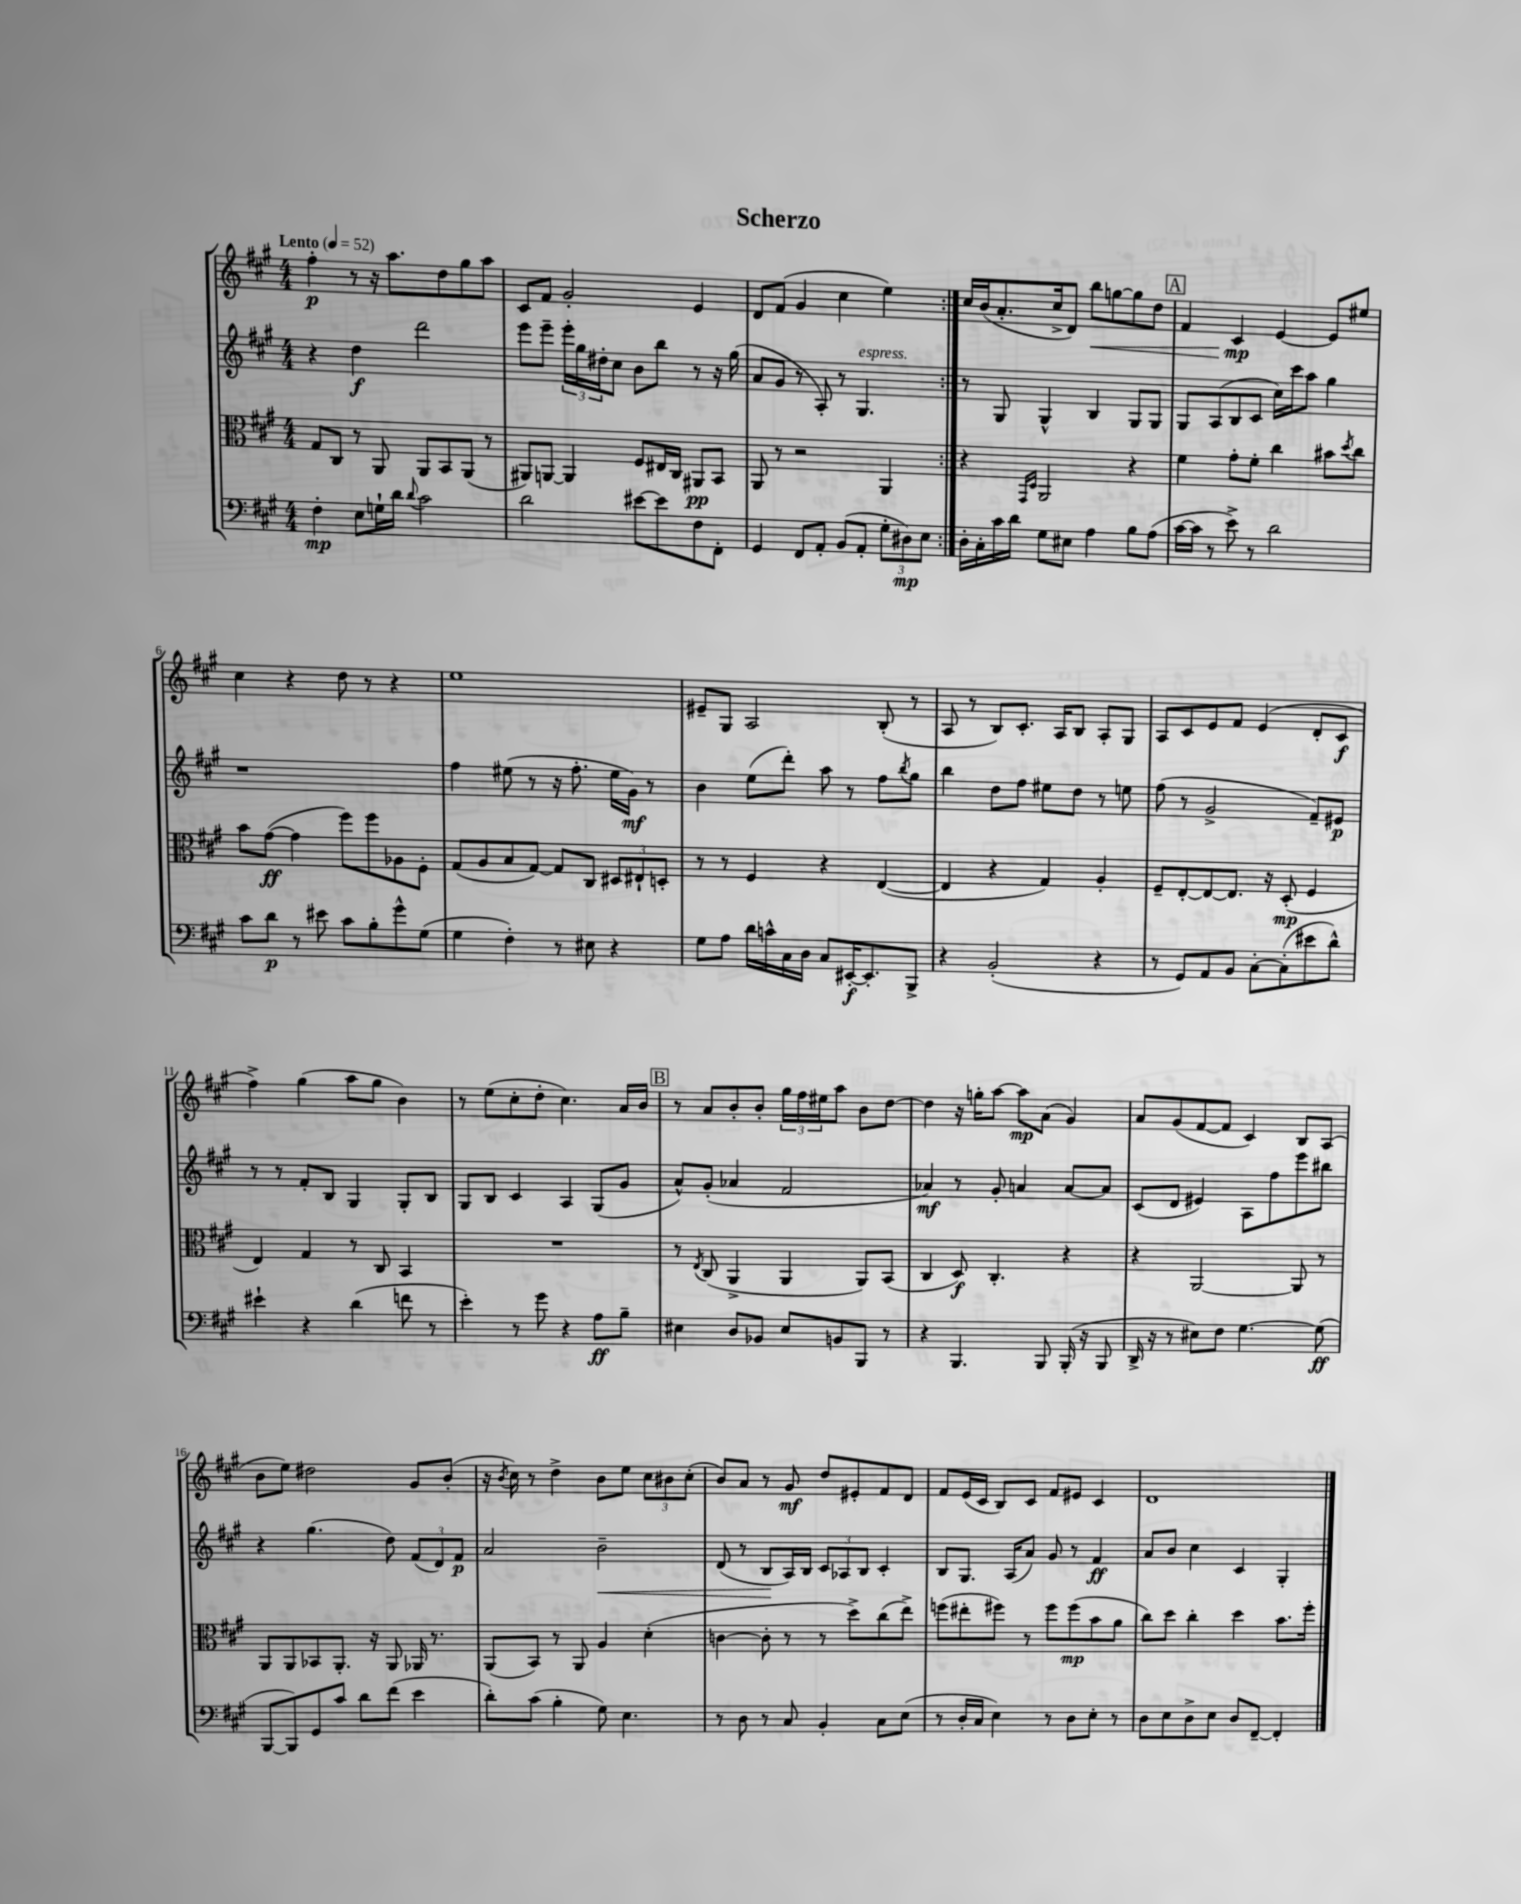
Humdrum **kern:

**kern	**kern	**kern	**kern
*staff4	*staff3	*staff2	*staff1
*clefF4	*clefC3	*clefG2	*clefG2
*k[f#c#g#]	*k[f#c#g#]	*k[f#c#g#]	*k[f#c#g#]
*M4/4	*M4/4	*M4/4	*M4/4
*MM52	*MM52	*MM52	*MM52
4F#'	8G#	4r	4ff#'
.	8C#	.	.
8E	8r	4dd	8r
16G`	8AA	.	16r
16d	.	.	8.aa
8qqd	.	.	.
2c#	8AA	2ddd	.
.	8BB	.	8dd
.	(8AA	.	8gg#
.	8r	.	8aa
=	=	=	=
2d	8AA#)	8eee	8c#
.	[8AA	8eee~	8f#
.	4AA]	24eee'	2g#'
.	.	24gg#	.
.	.	24dd#'	.
.	.	8cc#	.
[8e#	8F#	8b	.
8e#]	16E#	8bb	.
.	16C#	.	.
8F#	8AA#	8r	4e
8FF#'	8BB	16r	.
.	.	(16gg#	.
=	=	=	=
4GG#	8AA	8a	8d
.	8r	8g#	(8f#
8FF#	2r	8r	4g#
8AA'	.	8A')	.
(8BB	.	8r	4cc#
8AA'	.	4.G#	.
12G#'	4AA	.	4ee)
12D#)	.	.	.
12E	.	.	.
=:|!	=:|!	=:|!	=:|!
16D'	4r	8r	16cc#
16C#'	.	.	(16b
16c#	.	8G#	8.a'
16d	.	.	.
.	16qqGG#	.	.
.	16qqD	.	.
8G#	2AA	4G#^^	.
.	.	.	16cc#^
8E#	.	.	8d)
4A	.	4B	8bb
.	.	.	[8gg
8B	4r	8G#	8gg]
(8A	.	8G#	8dd
=	=	=	=
[16c#	4f#	8G#	4f#
16c#]	.	.	.
8r	.	(8A	.
8e^)	8g#'	8B	4c#
8r	8f#'	8c#	.
2d	4cc#	16cc#)	[4e
.	.	16ccc#	.
.	.	8aa	.
.	8b#	4gg#	8e]
.	8qdd	.	.
.	8cc#	.	8ee#
=	=	=	=
8c#	8b	1r	4cc#
8d	([8g#	.	.
8r	4g#]	.	4r
8e#	.	.	.
8c#	8ff#)	.	8dd
8B'	8ff#	.	8r
8g#^^	8A-	.	4r
(8G#	8F#'	.	.
=	=	=	=
4G#	(8G#	4ff#	1ee
.	8A	.	.
4F#')	8B	(8ee#	.
.	[8G#)	8r	.
8r	8G#]	16r	.
.	.	8.ff#'	.
8E#	8C#	.	.
4r	12D#	16ee#	.
.	.	16g#)	.
.	12E#`	.	.
.	.	8r	.
.	12D'	.	.
=	=	=	=
8G#	8r	4b	8e#~
8A	8r	.	8G#
16d	4F#	(8ee	2A
16c^^	.	.	.
16C#	.	8ddd')	.
16D	.	.	.
8C#	4r	8aa	.
[16EE#'	.	8r	.
8.EE#']	.	.	.
.	([4E	8ff#	(8B'
.	.	8qbb	.
8BBB^	.	8gg#	8r
=	=	=	=
4r	4E]	4bb	8A
.	.	.	8r
(2BB'	4r	8dd	8B)
.	.	8ff#	8.c#'
.	4G#)	8ee#	.
.	.	.	16A
.	.	8dd	8B
4r	4A'	8r	8A'
.	.	8ee	8G#
=	=	=	=
8r	8F#~	(8ff#	8A
8GG#)	[8E'	8r	8c#
8AA	8E_	2g#^	8e
8BB	8.E]	.	8f#
[8C#'	.	.	(4e
.	16r	.	.
(8C#']	(8D'	.	.
8e#	4F#	8f#~)	8d'
8d^^)	.	8e#	8c#
=	=	=	=
4e#`	4E)	8r	4ff#^)
.	.	8r	.
4r	4G#	8f#'	(4gg#
.	.	8B	.
(4d	8r	4G#	8aa
.	8C#	.	8gg#
8f	4BB	8G#'	4b)
8r	.	8B	.
=	=	=	=
4e')	1r	8G#	8r
.	.	8B	(8ee
8r	.	4c#	8cc#'
8g#	.	.	8dd'
4r	.	4A	4.cc#)
8A	.	(8G#	.
8B~	.	8g#	16a
.	.	.	16b
=	=	=	=
4E#	8r	8a^^)	8r
.	8qE	.	.
.	(8C#	(8g#'	8a
8D	4AA^	4a-	8b'
8BB-	.	.	8b'
8E#	4AA	2f#	24gg#
.	.	.	24ff#
.	.	.	24ee#
8BB	.	.	8aa
8BBB	8AA)	.	8b
8r	(8BB	.	[8dd
=	=	=	=
4r	4C#	4a-)	4dd]
4.BBB	8D)	8r	16r
.	.	.	16gg'
.	4.C#'	8g#'	[8aa
.	.	4a	8aa]
8BBB	.	.	(8a
(16BBB'	4r	[8a	4g#)
16r	.	.	.
8BBB	.	8a]	.
=	=	=	=
16DD^	4r	(8c#	8a
16r	.	.	.
8r	.	8d	(8g#
8E#)	[2AA	4e#)	[8f#
8F#	.	.	8f#]
[4.G#	.	8A	4c#)
.	.	8ff#	.
.	8AA]	8eee	8B
(8G#]	8r	8bb#	(8A
=	=	=	=
[8BBB	8AA	4r	8b
8BBB])	8AA	.	8ee)
8GG#	8BB-	(4.gg#	2dd#
8c#	8.AA'	.	.
8d	.	.	.
.	16r	.	.
(8f#	8AA	8dd)	.
4e	16AA-	(12f#	8g#
.	8.r	.	.
.	.	12d)	.
.	.	.	(8b'
.	.	12f#	.
=	=	=	=
8d')	(8AA	2a	16r
.	.	.	8qb
.	.	.	16cc#)
(8c#	8BB)	.	8r
4B'	8r	.	4dd^
.	8AA	.	.
8G#)	4A	2b~	8b
4.E	.	.	8ee
.	(4d'	.	12cc#
.	.	.	12b#
.	.	.	(12cc#'
=	=	=	=
8r	[4c	(8d	8b)
8D	.	8r	8a
8r	8c']	8B	8r
8C#	8r	16A)	8g#
.	.	16B	.
4BB'	8r	12c#	8dd
.	.	12A-	.
.	8dd^)	.	8e#'
.	.	12B	.
8C#	(8cc#	4c#'	8f#
(8E	8ee^)	.	8d
=	=	=	=
8r	(8ff	8B	8f#
16D'	8ee#'	8.G#	(16e
16C#	.	.	16c#
4E)	8ff#)	.	8B)
.	.	(16A	.
.	8r	8a)	8c#
8r	8ff#	8g#	8f#
8D	(8ff#	8r	8e#
8E'	8b	4f#	4c#
8r	8a	.	.
=	=	=	=
8D	8cc#)	8a	1d
8E	8dd	8b	.
8D^	4cc#'	4cc#	.
8E	.	.	.
8D	4dd	4c#	.
[8FF#~	.	.	.
4FF#']	8.b	4G#'	.
.	16ff#'	.	.
==	==	==	==
*-	*-	*-	*-
